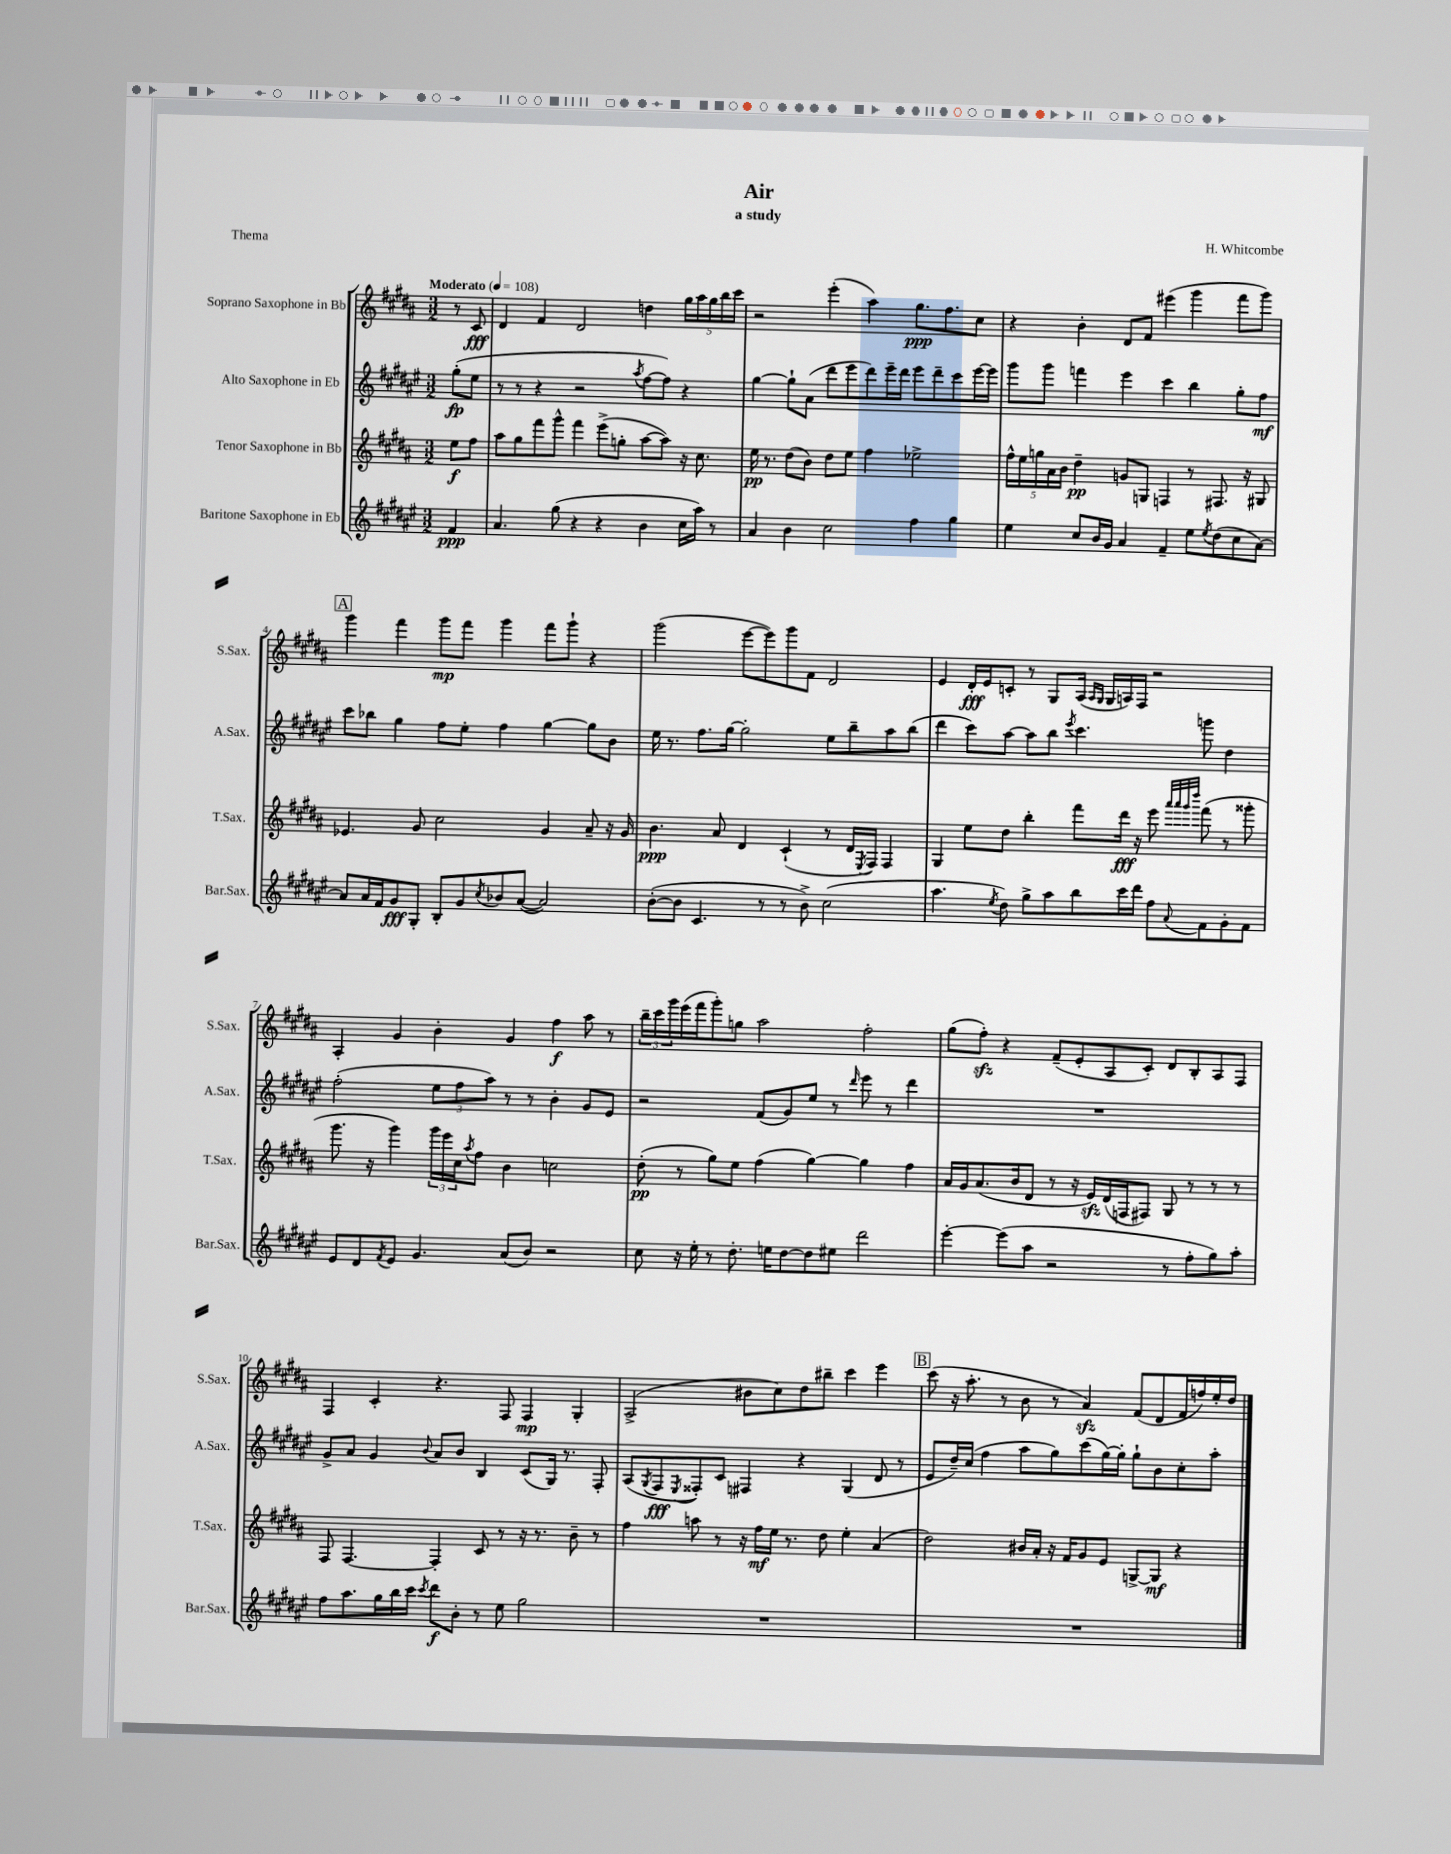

**kern	**dynam	**kern	**dynam	**kern	**dynam	**kern	**dynam
*part4	*part4	*part3	*part3	*part2	*part2	*part1	*part1
*staff4	*staff4	*staff3	*staff3	*staff2	*staff2	*staff1	*staff1
*I"Baritone Saxophone in Eb	*	*I"Tenor Saxophone in Bb	*	*I"Alto Saxophone in Eb	*	*I"Soprano Saxophone in Bb	*
*I'Bar.Sax.	*	*I'T.Sax.	*	*I'A.Sax.	*	*I'S.Sax.	*
*clefG2	*	*clefG2	*	*clefG2	*	*clefG2	*
*k[f#c#g#d#a#e#]	*	*k[f#c#g#d#a#]	*	*k[f#c#g#d#a#e#]	*	*k[f#c#g#d#a#]	*
*M3/2	*	*M3/2	*	*M3/2	*	*M3/2	*
*MM108	*	*MM108	*	*MM108	*	*MM108	*
=	=	=	=	=	=	=	=
!	!	!	!	!	!	!LO:TX:a:B:t=Moderato	!
4f#/	ppp	8ee\L	f	(8gg#'\L	fp	8r	.
.	.	8ff#\J	.	8ee#\J	.	8c#/	fff
=1	=1	=1	=1	=1	=1	=1	=1
4.a#/	.	8aa#\L	.	8r	.	4d#/	.
.	.	8gg#\	.	8r	.	.	.
.	.	8fff#\	.	4r	.	4f#/	.
(8gg#\	.	8ggg#^^\J	.	.	.	.	.
4r	.	4fff#\	.	2r	.	2d#/	.
4r	.	(8eee^\L	.	.	.	.	.
.	.	8ggn'\J	.	.	.	.	.
.	.	.	.	8qaa#/	.	.	.
4b\	.	[8aa#\L	.	[8ff#\L	.	4ddn\	.
.	.	8aa#\J])	.	8ff#\J])	.	.	.
16cc#\LL	.	16r	.	4r	.	20gg#\LL	.
.	.	.	.	.	.	20aa#\	.
16aa#\JJ)	.	8.cc#\	.	.	.	.	.
.	.	.	.	.	.	20gg#\	.
8r	.	.	.	.	.	.	.
.	.	.	.	.	.	20bb\	.
.	.	.	.	.	.	20ccc#\JJ	.
=2	=2	=2	=2	=2	=2	=2	=2
4a#/	.	16ee\	pp	[4gg#\	.	2r	.
.	.	8.r	.	.	.	.	.
4b\	.	(8dd#\L	.	8gg#`\L]	.	.	.
.	.	8b\J)	.	(8a#\J	.	.	.
2cc#\	.	8dd#\L	.	8ddd#\L	.	(4eee'\	.
.	.	8ee\J	.	8eee#\	.	.	.
.	.	4ff#\	.	8ddd#\)	.	4aa#\)	.
.	.	.	.	16eee#~\L	.	.	.
.	.	.	.	16ddd#\JJ	.	.	.
4ff#\	.	2ee-X^\	.	8eee#\L	.	8.gg#\L	ppp
.	.	.	.	8ddd#~\	.	.	.
.	.	.	.	.	.	8.ff#\	.
4gg#\	.	.	.	8ccc#\	.	.	.
.	.	.	.	[16eee#\L	.	8cc#\J	.
.	.	.	.	16eee#\JJ]	.	.	.
=3	=3	=3	=3	=3	=3	=3	=3
4ee#\	.	20ff#^^\LL	.	8ggg#\L	.	4r	.
.	.	20ee\	.	.	.	.	.
.	.	20ggn\	.	.	.	.	.
.	.	.	.	8ggg#\J	.	.	.
.	.	20a#\	.	.	.	.	.
.	.	20b\JJ	.	.	.	.	.
8cc#/L	.	4dd#~\	pp	4fffn\	.	4b'\	.
16b/L	.	.	.	.	.	.	.
16g#/JJ	.	.	.	.	.	.	.
4a#/	.	8gn/L	.	4eee#\	.	8d#/L	.
.	.	8Gn/J	.	.	.	8f#/J	.
4f#~/	.	4Fn/	.	4ccc#\	.	(4eee#X\	.
8ee#\L	.	8r	.	4bb\	.	4ggg#\	.
8qee#/	.	.	.	.	.	.	.
(8dd#\	.	8.F#X/	.	.	.	.	.
8cc#\	.	.	.	8gg#'\L	.	8fff#\L	.
.	.	16r	.	.	.	.	.
[8a#\J)	.	8G#X/	.	8ff#\J	mf	8ggg#\J)	.
!!LO:LB:g=z
!!LO:REH:place=s1:t=A
=4	=4	=4	=4	=4	=4	=4	=4
8a#/L]	.	4.e-X/	.	8ccc#\L	.	4ggg#\	.
16a#/L	.	.	.	8bb-X\J	.	.	.
16f#/J	.	.	.	.	.	.	.
8g#/	fff	.	.	4gg#\	.	4fff#\	.
8G#'/J	.	8g#/	.	.	.	.	.
8B'/L	.	2cc#\	.	8ff#\L	.	8ggg#\L	mp
8g#/	.	.	.	8ee#'\J	.	8fff#\J	.
8qcc#/	.	.	.	.	.	.	.
8b-X/	.	.	.	4ff#\	.	4ggg#\	.
([8a#/J	.	.	.	.	.	.	.
2a#/])	.	4g#/	.	[4gg#\	.	8fff#\L	.
.	.	.	.	.	.	8ggg#`\J	.
.	.	8a#~/	.	8gg#\L]	.	4r	.
.	.	16r	.	8b\J	.	.	.
.	.	16g#/	.	.	.	.	.
=5	=5	=5	=5	=5	=5	=5	=5
([8b'\L	.	4.b\	ppp	16ee#\	.	(2ggg#\	.
.	.	.	.	8.r	.	.	.
8b\J]	.	.	.	.	.	.	.
4.c#/	.	.	.	8.ff#\L	.	.	.
.	.	8a#/	.	.	.	.	.
.	.	.	.	[16gg#\Jk	.	.	.
.	.	4d#/	.	2gg#'\]	.	[8eee\L	.
8r	.	.	.	.	.	8eee\])	.
8r	.	(4c#`/	.	.	.	8ggg#\	.
8b^\)	.	.	.	.	.	8f#\J	.
(2cc#\	.	8r	.	8ee#\L	.	2d#/	.
.	.	16d#/LL	.	8bb~\	.	.	.
.	.	8qE/	.	.	.	.	.
.	.	16F#/JJ)	.	.	.	.	.
.	.	4F#/	.	8aa#\	.	.	.
.	.	.	.	(8bb\J	.	.	.
=6	=6	=6	=6	=6	=6	=6	=6
4.aa#\	.	4G#/	.	4ddd#\	.	4e/	.
.	.	8ee\L	.	8ccc#\L)	.	16d#'/LL	fff
.	.	.	.	.	.	16e/J	.
8qee#/	.	.	.	.	.	.	.
8dd#\)	.	8dd#\J	.	[8aa#\J	.	8cn'/J	.
8gg#^\L	.	4bb'\	.	8aa#\L]	.	8r	.
8aa#\	.	.	.	8bb\J	.	8G#/L	.
.	.	.	.	8qeee#/	.	.	.
8bb\	.	8fff#\L	.	4.ccc#\	.	(16A#/Jk	.
.	.	.	.	.	.	16qqA#/LL	.
.	.	.	.	.	.	16qqG#/JJ	.
.	.	.	.	.	.	16G#/LL	.
16ccc#\L	.	16ddd#\Jk	fff	.	.	16An/)	.
16ddd#\JJ	.	16r	.	.	.	16F#/JJ	.
8ff#\L	.	8eee\	.	.	.	2r	.
.	.	32qqaaa#/LLL	.	.	.	.	.
.	.	32qqaaa#/	.	.	.	.	.
.	.	32qqggg#/	.	.	.	.	.
8qqa#/	.	32qqdddd#/JJJ	.	.	.	.	.
8f#\	.	(8fff#\	.	8gggn\	.	.	.
8g#'\	.	8r	.	4dd#\	.	.	.
8f#\J	.	8ggg##X'\	.	.	.	.	.
!!LO:LB:g=z
=7	=7	=7	=7	=7	=7	=7	=7
8e#/L	.	8.ggg#\	.	(2ff#'\	.	4A#'/	.
8d#/	.	.	.	.	.	.	.
.	.	16r	.	.	.	.	.
8qf#/	.	.	.	.	.	.	.
8e#/J	.	4ggg#\)	.	.	.	4g#/	.
4.g#/	.	.	.	.	.	.	.
.	.	24ggg#\LL	.	12ee#\L	.	4b'\	.
.	.	24eee\	.	.	.	.	.
.	.	24cc#\J	.	12ff#\	.	.	.
.	.	8qaa#/	.	.	.	.	.
.	.	8ff#\J	.	.	.	.	.
.	.	.	.	12aa#\J)	.	.	.
(8a#/L	.	4b\	.	8r	.	4g#/	.
8b/J)	.	.	.	8r	.	.	.
2r	.	2ccn\	.	4b'\	.	4ff#\	f
.	.	.	.	8g#/L	.	8aa#\	.
.	.	.	.	8e#/J	.	8r	.
=8	=8	=8	=8	=8	=8	=8	=8
8cc#\	.	(8dd#'\	pp	2r	.	24bb~\LL	.
.	.	.	.	.	.	24ccc#\	.
.	.	.	.	.	.	24ggg#\	.
16r	.	8r	.	.	.	(16eee\	.
16ee#'\	.	.	.	.	.	16fff#\J	.
8r	.	8gg#\L)	.	.	.	8ggg#'\)	.
8.dd#'\	.	8ee\J	.	.	.	8ggn\J	.
.	.	(4ff#\	.	(8f#/L	.	2aa#\	.
16een\KL	.	.	.	.	.	.	.
[8dd#\	.	.	.	8g#/)	.	.	.
8dd#\]	.	[4gg#\)	.	8ee#/J	.	.	.
8ee#X\J	.	.	.	8r	.	.	.
.	.	.	.	16qqddd#/	.	.	.
2ddd#\	.	4gg#\]	.	8eee#\	.	2ff#'\	.
.	.	.	.	8r	.	.	.
.	.	4ff#\	.	4ddd#\	.	.	.
=9	=9	=9	=9	=9	=9	=9	=9
[4eee#'\	.	16a#/LL	.	1.r	.	(8gg#\L	.
.	.	16g#/J	.	.	.	.	.
.	.	(8.a#/	.	.	.	8ff#zz'\J)	.
(8eee#\L]	.	.	.	.	.	4r	.
.	.	16b/k	.	.	.	.	.
8aa#\J	.	8d#/J	.	.	.	.	.
2r	.	8r	.	.	.	(8f#~/L	.
.	.	16r	.	.	.	8e'/	.
.	.	16ezz/LL)	.	.	.	.	.
.	.	(16d#/	.	.	.	8A#/	.
.	.	16Fn/J	.	.	.	.	.
.	.	8F#X/J)	.	.	.	8c#'/J)	.
8r	.	8G#/	.	.	.	8d#/L	.
8ff#'\L	.	8r	.	.	.	8B'/	.
8gg#\)	.	8r	.	.	.	8A#/	.
8aa#'\J	.	8r	.	.	.	8F#/J	.
!!LO:LB:g=z
=10	=10	=10	=10	=10	=10	=10	=10
8ff#\L	.	8F#/	.	8g#^/L	.	4F#/	.
8.aa#\	.	[4.F#/	.	8a#/J	.	.	.
.	.	.	.	4g#/	.	4c#'/	.
16gg#\L	.	.	.	.	.	.	.
16bb\	.	.	.	.	.	.	.
16ccc#\JJ	.	.	.	.	.	.	.
8qccc#/	.	.	.	8qqb/	.	.	.
8ddd#\L	f	4F#'/]	.	8a#/L	.	4.r	.
8b'\J	.	.	.	8b/J	.	.	.
8r	.	8c#/	.	4B/	.	.	.
8ee#\	.	8r	.	.	.	8F#/	.
2gg#\	.	16r	.	(8c#/L	.	4F#/	mp
.	.	8.r	.	.	.	.	.
.	.	.	.	16G#/Jk)	.	.	.
.	.	.	.	8.r	.	.	.
.	.	8b~\	.	.	.	4G#'/	.
.	.	8r	.	8F#'/	.	.	.
=11	=11	=11	=11	=11	=11	=11	=11
1.r	.	4ff#\	.	(8A#/L	.	(2A#^/	.
.	.	.	.	8qG#/	.	.	.
.	.	.	.	8F#/	fff	.	.
.	.	.	.	8qE#/	.	.	.
.	.	8aan\	.	8F##X'/)	.	.	.
.	.	8r	.	8c#/J	.	.	.
.	.	16r	.	4F#X/	.	8b#X\L	.
.	.	16ff#\LL	mf	.	.	.	.
.	.	16ee\JJ	.	.	.	8cc#\)	.
.	.	8.r	.	.	.	.	.
.	.	.	.	4r	.	8dd#\	.
.	.	8dd#\	.	.	.	8bb#X~\J	.
.	.	4ee'\	.	(4G#/	.	4ccc#\	.
.	.	(4a#/	.	8d#/	.	4eee\	.
.	.	.	.	8r	.	.	.
!!LO:REH:place=s1:t=B
=12	=12	=12	=12	=12	=12	=12	=12
1.r	.	2dd#\)	.	8e#/L	.	(8ccc#\	.
.	.	.	.	16dd#~/L)	.	16r	.
.	.	.	.	(16cc#/JJ	.	8.aa#'\	.
.	.	.	.	4ff#\	.	.	.
.	.	.	.	.	.	8r	.
.	.	16b#X/LL	.	8aa#\L	.	8b\	.
.	.	16a#'/JJ	.	.	.	.	.
.	.	16r	.	8gg#\)	.	8r	.
.	.	16f#/KL	.	.	.	.	.
.	.	8g#/	.	(8ccc#\	.	4a#zz/)	.
.	.	8e/J	.	[16gg#\L)	.	.	.
.	.	.	.	16gg#'\JJ]	.	.	.
.	.	[8Gn^/L	.	8gg#`\L	.	(8f#/L	.
.	.	8G/J]	mf	8b\	.	8d#/	.
.	.	4r	.	8cc#'\	.	16f#/L	.
.	.	.	.	.	.	16ffn/)	.
.	.	.	.	8aa#'\J	.	16ee'/	.
.	.	.	.	.	.	16dd#/JJ	.
==	==	==	==	==	==	==	==
*-	*-	*-	*-	*-	*-	*-	*-
